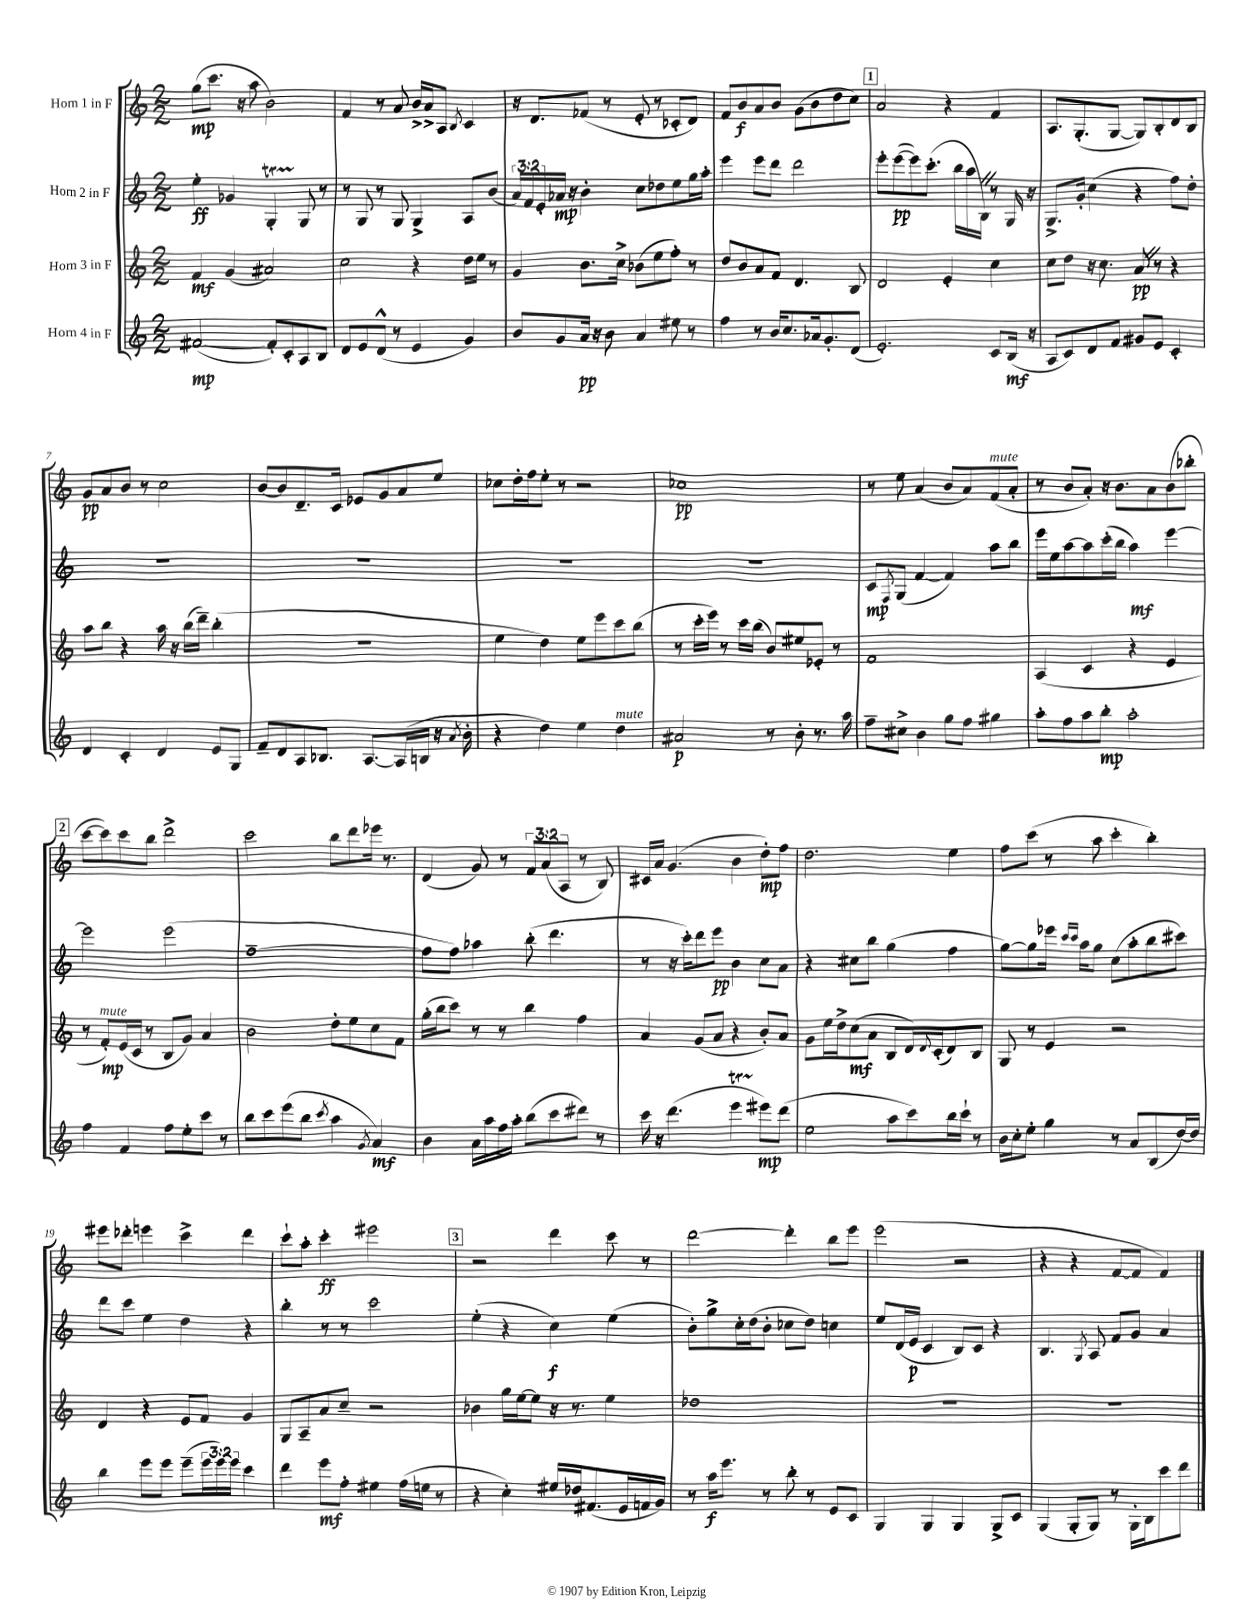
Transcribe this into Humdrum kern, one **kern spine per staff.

**kern	**kern	**kern	**kern
*staff4	*staff3	*staff2	*staff1
*clefG2	*clefG2	*clefG2	*clefG2
*k[]	*k[]	*k[]	*k[]
*M2/2	*M2/2	*M2/2	*M2/2
([2f#/	4f/	4ee'\	(8gg\L
.	.	.	8.ccc\J
.	(4g/	4g-/	.
.	.	.	16r
.	.	.	8aa\
8f#'/]L)	2a#/)	4G'/	2b\)
8c'/	.	.	.
8A/	.	8G/	.
8B/J	.	8r	.
=	=	=	=
8d/L	2cc\	8r	4f/
8e/	.	8G/	.
(8d^^/J	.	8r	8r
8r	.	8G/	8a/
4e/	4r	4G^/	16b^/LL
.	.	.	16a^/J
.	.	.	8A/J
.	.	.	8qB/
4g/)	16dd\LL	8A/L	4c/
.	16ee\JJ	.	.
.	8r	(8b/J	.
=	=	=	=
8b/L	4g/	24a/LL)	16r
.	.	24f/	.
.	.	.	8.d/L
.	.	24e'/	.
8g/	.	16a-/JJ	.
.	.	16r	.
16a/Jk	8.b\L	4b'\	(8f-/J
16r	.	.	.
8b\	.	.	8r
.	16cc^\Jk	.	.
4a/	(8b-\L	8cc\L	8e'/
.	8ee\	8dd-\	8r
8ee#\	8ff'\J)	8ee\	8c-'/L
8r	8r	16gg\L	8d/J)
.	.	16aa'\JJ	.
=	=	=	=
4ff\	8dd/L	4eee\	8f/L
.	8b/	.	8b/
8r	8a/	8eee\L	8a/
16b/LK	8f/J	8ddd\J	8b/J
8.cc/	.	.	.
.	4.d/	2ddd\	(8g\L
16a-/k	.	.	8b\
8.g'/	.	.	.
.	.	.	8dd\
(8d/J	8B/	.	8cc\J)
=	=	=	=
2.e'/)	2d/	8eee'\L	2a/
.	.	([8eee\	.
.	.	8eee\])	.
.	.	(8.ccc'\J	.
.	4e'/	.	4r
.	.	16bb\LL	.
.	.	16aa\	.
.	.	16B\JJ)	.
8c/L	4cc\	8r	4f/
(16B/Jk	.	16G/	.
16r	.	16r	.
=	=	=	=
8A/L	8cc\L	8.G^/L	8.A/L
8c/)	8dd\J	.	.
.	.	16g'/Jk	(8.G'/
8d/	16r	(4cc\	.
.	8.cc\	.	.
8f/J	.	.	[8G/J
8g#/L	8a/	4r	8G/]L)
8e/J	8r	.	8B'/
4c'/	4r	8ff\L)	8d/
.	.	8dd'\J	8B/J
=	=	=	=
4d/	8aa\L	1r	8g/L
.	8bb\J	.	8a/
4c'/	4r	.	8b/J
.	.	.	8r
4d/	16aa\	.	2cc\
.	16r	.	.
.	(16bb\LL	.	.
.	16ddd~\JJ)	.	.
8e/L	(4bb'\	.	.
8G/J	.	.	.
=	=	=	=
8f~/L	1r	1r	[8b/L
8d/	.	.	8b/]
8A/	.	.	8.d~/
8.B-/J	.	.	.
.	.	.	16c/Jk
.	.	.	8e-/L
[8.A/L	.	.	.
.	.	.	8g/
(16A/]L	.	.	8a/
16B/JJ	.	.	.
16r	.	.	8ee/J
8qa/	.	.	.
16b'\	.	.	.
=	=	=	=
4r	4ee\	1r	8cc-\L
.	.	.	16dd'\L
.	.	.	16ff\J
4dd\)	4dd\)	.	8ee'\J
.	.	.	8r
4ee\	8ee\L	.	2r
.	8eee\	.	.
4dd\	8ccc\	.	.
.	(8bb\J	.	.
=	=	=	=
2a#/	8r	1r	1cc-
.	16ccc'\LL	.	.
.	16eee\JJ)	.	.
.	8r	.	.
.	16ccc\LL	.	.
.	(16bb\JJ	.	.
8r	8b/L)	.	.
8b'\	8ee#/	.	.
8.r	8e-'/J	.	.
.	8r	.	.
16aa\	.	.	.
=	=	=	=
8ff~\L	1f	8c/L	8r
.	.	8qF/	.
8cc#^\J	.	(8G/J	8ee\
4b\	.	[4f/	(4a/
8gg\L	.	4f/])	8b/L
8ff\J	.	.	8a/)
4gg#\	.	8aa\L	(8f/
.	.	8bb\J	8a'/J
=	=	=	=
8aa'\L	(4A/	16eee\LL	8r
.	.	16ee\J	.
8ff\	.	[8aa\	8b/L
8aa\	4c/	8aa\]	8a'/J)
8bb'\J	.	(16ccc'\L	16r
.	.	16bb\JJ	8.b\L
2aa'\	4r	4aa\)	.
.	.	.	8a\
.	4e/	[4eee\	(8b\
.	.	.	8bb-'\J
=	=	=	=
4ff\	8r	2eee\]	[8ccc\L
.	8f'/L)	.	8ccc\])
4f/	(16e/L	.	8ccc\
.	16c/JJ	.	.
.	8r	.	8bb\J
8ff\L	8B/L	(2eee\	2ddd^\
8ee'\	8g/J)	.	.
8ccc\J	4a/	.	.
8r	.	.	.
=	=	=	=
8bb\L	2b\	[1ff~	2ccc\
8ccc\	.	.	.
(8eee\	.	.	.
8bb\J	.	.	.
8qccc/	.	.	.
4aa\	8dd'\L	.	8bb\L
.	8ee\	.	8ddd\
8qg/	.	.	.
4a/)	8cc\	.	16eee-\Jk
.	.	.	8.r
.	8f\J	.	.
=	=	=	=
4b\	(16gg'\LL	8ff\]L	(4d/
.	16bb\J	.	.
.	8ccc\J)	8ff\J)	.
16a\LL	8r	4aa-\	8g/)
16aa\	.	.	.
16ff\	8r	.	8r
16aa'\JJ	.	.	.
(8bb\L	4bb\	(8bb'\	12f/L
.	.	.	(12a/
8ccc\	.	4.ddd\	.
.	.	.	12A/J
8ddd#\J)	4ff\	.	8r
8r	.	.	8B/)
=	=	=	=
16ccc\	4a/	8r	16c#/LL
16r	.	.	16a/JJ
(4.ddd\	.	16r	(4.g/
.	.	16ccc'\LK)	.
.	(8g/L	8ddd\	.
.	8a/J	8eee\J	.
4eee\	4r	4b\	4b\
8eee#\L)	8b'/L)	8cc\L	8dd'\L)
(8ddd\J	8a/J	8a\J	8ff\J
=	=	=	=
2ee\	8g\L	4r	2.dd\
.	16ee\L	.	.
.	16dd^\J	.	.
.	(8cc\	8cc#\L	.
.	8a\J	8bb\J	.
8aa\L	8B/L	(4gg\	.
8ccc\)	16d/L)	.	.
.	8qqd/	.	.
.	(16c'/J	.	.
16bb\L	8d/)	4ff\	4ee\
16ccc`\JJ	.	.	.
8r	8B/J	.	.
=	=	=	=
16b\LL	8G/	[8gg\L)	8ff\L
16cc'\J	.	.	.
8ee'\J	8r	8gg\]	(8ccc\J
4gg\	4e/	16eee-\Jk	8r
.	.	16qqccc/LL	.
.	.	16qqccc/JJ	.
.	.	16aa\LK	.
.	.	8gg\J	8aa\
8r	2r	(8cc\L	4ccc'\
8a/L	.	8aa'\	.
(8B/	.	8bb\	4bb'\)
[16dd/L)	.	8ccc#\J)	.
16dd/]JJ	.	.	.
=	=	=	=
4bb\	4d/	8ddd\L	8eee#\L
.	.	8ccc\J	8ddd-'\J
8eee\L	4r	4ee\	4eee\
8eee\J	.	.	.
(8eee~\L	8e/L	4dd\	4ccc^\
24eee\L	8f/J	.	.
24eee\)	.	.	.
24eee\JJ	.	.	.
4ccc\	4g/	4r	4ddd-\
=	=	=	=
4ddd\	8G/L	4bb'\	8ccc`\L
.	8A~/	.	8aa'\J
8eee\L	8a/	8r	4ccc'\
8ff'\J	8cc~/J	8r	.
4ee#\	2r	2ccc\	2eee#\
(16ff\LL	.	.	.
16ee\JJ	.	.	.
8r	.	.	.
=	=	=	=
4r	4b-\	(4ee'\	2r
4cc'\)	16gg\LL	4r	.
.	[16ee\J	.	.
.	8ee\]J	.	.
16ee#/LL	16r	4cc\)	4ddd\
16dd-/J	8.r	.	.
(8.f#/	.	.	.
.	4ee\	(4ee\	8ccc\
16e/L	.	.	.
16f/	.	.	8r
16g/JJ)	.	.	.
=	=	=	=
8r	1dd-	8b'\L)	[2ddd\
16aa\LK	.	8gg^\	.
8.eee\J	.	.	.
.	.	16cc'\L	.
.	.	(16dd\J	.
8r	.	8b'\J	.
8bb'\	.	8cc-\L	4ddd'\]
8r	.	8dd\J)	.
8e/L	.	4cc\	8bb\L
8c/J	.	.	8eee\J
=	=	=	=
4G/	1r	8ee/L	(2eee\
.	.	(16d/L	.
.	.	16e/JJ	.
4G/	.	4c/	.
4G/	.	8B/L)	2r
.	.	8c/J	.
8G^/L	.	4r	.
8c/J	.	.	.
=	=	=	=
(4G/	1r	4.B/	4r
8G'/L	.	.	4r
.	.	8qG/	.
8G/J)	.	8A/	.
8r	.	8f/L	[8f/L
16G'\LL	.	8g/J	8f/]J
16B\J	.	.	.
8ccc\	.	4a/	4f/)
8ddd\J	.	.	.
==	==	==	==
*-	*-	*-	*-
